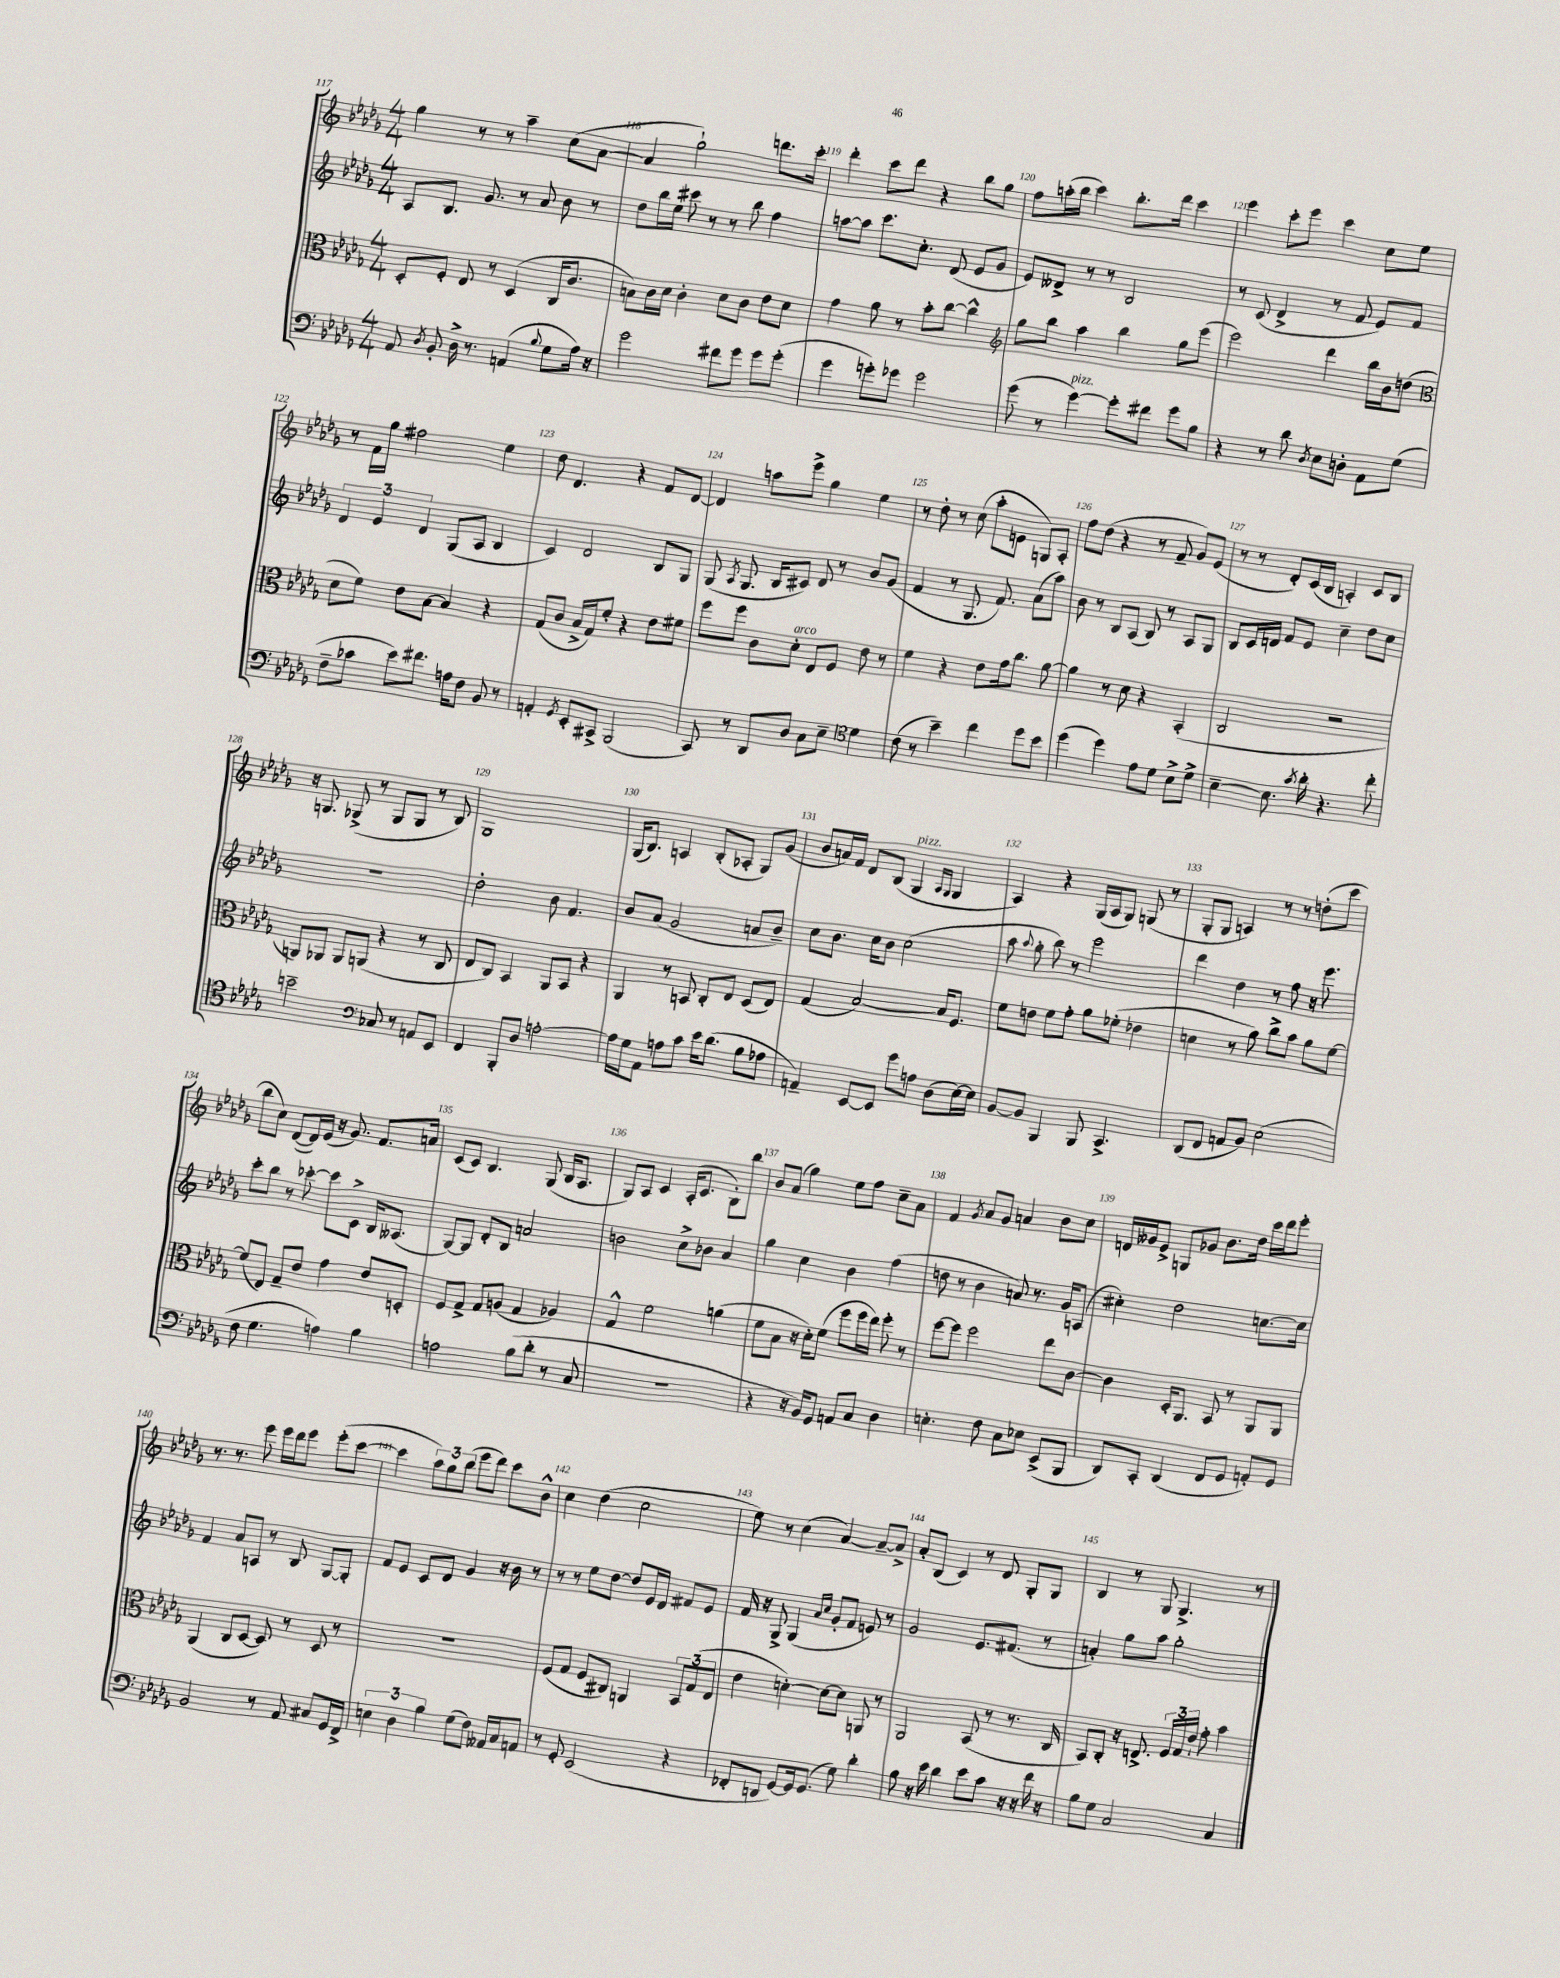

**kern	**kern	**kern	**kern
*staff4	*staff3	*staff2	*staff1
*clefF4	*clefC3	*clefG2	*clefG2
*k[b-e-a-d-g-]	*k[b-e-a-d-g-]	*k[b-e-a-d-g-]	*k[b-e-a-d-g-]
*M4/4	*M4/4	*M4/4	*M4/4
8AA-/	8D-'/L	8A-/L	4gg-\
8qD-/	.	.	.
8BB-'/	8F'/J	8.B-/J	.
16D-^\	8E-/	.	8r
8.r	.	8.g-/	.
.	8r	.	8r
(4AA/	(4D-/	8r	4aa-~\
.	.	8a-/	.
8qqB-/	.	.	.
8G-\L	16C/LK	8b-\	(8cc\L
.	8.c/J	.	.
16A-\Jk)	.	8r	[8a-\J
16r	.	.	.
=	=	=	=
2g-\	8B\L)	8dd-\L	4a-/]
.	16c\L	16bb-\L	.
.	16d-\JJ	16ee-\JJ	.
.	4c'\	8ccc#\	2gg-`\)
.	.	8r	.
8f#\L	8d-\L	8r	.
8g-\J	8c\J	8bb-\	.
8g-\L	8e-\L	4ff\	8.ddd\L
(8g-'\J	8d-\J	.	.
.	.	.	16ccc'\Jk
=	=	=	=
4g-\	4g-\	[8aa\L	4ddd-'\
.	.	8aa\]J	.
8g'\L)	8a-\	8.ccc\L	8ccc\L
8g-\J	8r	.	8ddd-\J
.	.	8.cc'\J	.
2g-\	8b-'\L	.	4r
.	[8cc\J	(8d-/	.
.	4cc^^\]	8e-/L	8bb-\L
.	.	8g-/J	8gg-\J
=	=	=	=
*	*clefG2	*	*
(8g-\	8gg-\L	8e-/L)	8ff\L
8r	8bb-\J	8d--^/J	(16aa'\L
.	.	.	16bb-\JJ
[4g-\)	4aa-\	8r	4ccc\)
.	.	8r	.
8g-'\]L	4bb-\	2B-/	8.bb-'\L
8f#\J	.	.	.
.	.	.	16ddd-\Jk
8g-\L	8gg-\L	.	4ccc\
8B-\J	(8eee-\J	.	.
=	=	=	=
4r	2eee-\)	8r	4eee-\
.	.	(8c/	.
8r	.	4d-^/	8ccc'\L
8d-\	.	.	8eee-\J
8qD-/	.	.	.
8E-\L	4ddd-\	8r	4ccc\
8D'\J	.	8f/	.
8AA-\L	16bb-\LL	8e-/L)	8cc\L
.	16b-\J	.	.
(8G-\J	(8dd\J	8f/J	8ee-\J
=	=	=	=
*	*clefC3	*	*
8F~\L	8d-\L	6d-/	8r
8c-\J	8f\J)	.	16f\LL
.	.	6e-/	.
.	.	.	16gg-\JJ
8e-\L)	8e-\L	.	2ff#\
.	.	6d-/	.
8.f#\J	[8B-\J	.	.
.	4B-/]	(8G-/L	.
16A\LK	.	.	.
8F\J	.	8A-/J	.
8BB-/	4r	4B-/	4ee-\
8r	.	.	.
=	=	=	=
4AA'/	(8G-/L	4c/)	8dd-\
.	8c/J	.	4.d-/
8qGG-/	.	.	.
8EE-'/L	16B-^/LL	2d-/	.
.	16G-/J)	.	.
8CC#^/J	8f'/J	.	.
(2BBB-/	4r	.	4r
.	8e-\L	8B-/L	8f/L
.	8f#\J	8G-/J	[8d-/J
=	=	=	=
8CC/)	8ff\L	(8G-/	4d-/]
.	.	8qA-/	.
8r	8ff\J	8.G-/	.
8DD-/L	8c\L	.	8aa\L
.	.	16B-/LK	.
8D-/J	8d-'\J	8c#/J)	8eee-^\J
8C\L	8E-/L	8d-/	4gg-\
8E-~\J	8F/J	8r	.
*clefC4	*	*	*
4d-\	8e-\	8b-/L	4ee-\
.	8r	(8g-/J	.
=	=	=	=
(8c\	4f\	4f/	8r
8r	.	.	8dd-'\
4b-~\)	4r	8r	8r
.	.	8.G-/	(8cc\
4cc\	8e-\L	.	8aa-'\L
.	.	8.f/)	.
.	16g-\k	.	8e\J
.	8.cc\J	.	.
8dd-\L	.	(8a-\L	8G/L)
8b-\J	[8a-\	8aa-\J)	8A-'/J
=	=	=	=
(4dd-\	4a-\]	8b-\	8ff\L
.	.	8r	(8dd-\J
4dd-\)	8r	8B-/L	4r
.	8d-\	(8A-/J	.
8e-\L	4r	8B-/)	8r
8d-\J	.	8r	8f~/
8B-^\L	(4BB-'/	8A-/L	8g-/L)
8d-^\J	.	8G-/J	(8e-/J
=	=	=	=
[4B-~\	2C/	8B-/L	8r
.	.	16c/L	8r
.	.	16d/JJ	.
8.B-\]	.	8f/L	8d-'/L)
.	.	8e-/J	(16c/L
8qg-/	.	.	.
16a-'\	.	.	16B-/JJ
4.r	2r	4cc~\	4A'/)
.	.	8dd-\L	8c/L
8cc'\	.	8cc\J	8B-/J
=	=	=	=
2b~\	8AA/L)	1r	16r
.	.	.	8.G/
.	8AA-/J	.	.
.	8AA-/L	.	(8G-^/
.	(8AA/J	.	8r
*clefF4	*	*	*
8C-/	4r	.	8G-/L
8r	.	.	8G-/J
8AA/L	8r	.	8r
8EE-/J	8C/	.	8B-/)
=	=	=	=
4FF/	8E-/L	2dd-'\	1G-
.	8C/J)	.	.
8BBB-'/L	4BB-/	.	.
8D-/J	.	.	.
[2A'\	8AA-/L	8b-\	.
.	8BB-/J	4.f/	.
.	4r	.	.
=	=	=	=
16A\]LL	4AA-/	8b-/L	(16G-/LK
16G-\J	.	.	8.B-/J)
8AA-\J	.	(8a-/J	.
8A\L	8r	2g-/	4A/
8c\J	8BB/	.	.
16e-\LK	8C'/L	.	(8B-'/L
(8.d-\J	.	.	.
.	8E-/J	.	8A-'/J
8B-\L	(8D-/L	8a/L	8G-/L)
8A-\J	8E-/J)	8b-~/J)	(8g-/J
=	=	=	=
4AA~/)	(4G-/	8cc\L	8b-/L
.	.	8.b-\J	16a/L)
.	.	.	16f/JJ
[8EE-/L	[2B-/)	.	8d-/L
.	.	16cc\LK	.
8EE-/]J	.	8b-\J	(8B-/J
8g-\L	.	(2cc\	4G-/
8A\J	.	.	.
.	.	.	16qqA-/LL
.	.	.	16qqG-/JJ
(8D-\L	16B-/]LK	.	4G-/
.	8.F/J	.	.
[16E-\L)	.	.	.
16E-\]JJ	.	.	.
=	=	=	=
[8BB-/L	8f\L	8aa-\	4A-/)
.	.	8qqaa-/	.
8BB-/]J	8e\J	8gg-'\	.
4BBB-/	8f\L	8bb-\)	4r
.	8g-'\J	8r	.
8BBB-/	8a-\L	2eee-\	(16G-/LL
.	.	.	16A-/J
4.CC^/	(8f-'\J	.	8G-/J)
.	4e-\	.	(8G/
.	.	.	8r
=	=	=	=
(8DD-/L	4d\	4ddd-\	8G-'/L
8FF/J	.	.	8G-/J
8AA/L	8r	4dd-\	4A/)
8BB-/J)	8a-\)	.	.
(2E-\	8cc^\L	8r	8r
.	8b-\J	8ff\	8r
.	8a-\L	16r	(8dd'\L
.	.	8.eee-\	.
.	[8f\J	.	8ccc\J
=	=	=	=
8F\	(8f/]L	8ccc'\L	8bb-\L
4.G-\	8E-/J)	8bb-\J	8cc\J)
.	8G-~/L	8r	([8d-/L
.	8e-/J	[8ccc-'\	16d-/]L)
.	.	.	(16e-/JJ
4A\)	4g-\	8ccc-\]L	16r
.	.	.	8.g-/)
.	.	8c^\J	.
4B-\	8e-/L	16B-/LK	8.f/L
.	.	(8.A--/J	.
.	8D'/J	.	.
.	.	.	16a/Jk
=	=	=	=
2A\	8F/L	[8G-/L)	(8c/L
.	8G-^/J	8G-/]J	8c/J)
.	8G-/L	8d-'/L	4.B-/
.	(8A/J	8B-/J	.
(8B-\L	4G-/	2a/	.
8d-'\J	.	.	(8G-/
8r	4A-/)	.	16B-/LK
.	.	.	8.A-/J
8C/	.	.	.
=	=	=	=
1r	4G-^^/	2b\	8G-/L)
.	.	.	8A-/J
.	2f\	.	4c/
.	.	8cc^\L	(16A-'/LK
.	.	.	8.c/J
.	.	8b-\J	.
.	(4a\	4a-/	8B-'\L)
.	.	.	8bb-\J
=	=	=	=
4r	8f\L	4gg-\	8b-/L
.	8B-\J	.	(8a-/J
16r	16r	4cc\	4gg-\)
16BB-/LK)	16d-'\LK)	.	.
8GG-/J	(8f\J	.	.
8AA/L	8ff\L	4b-\	8ee-\L
8C/J	16ff\L	.	8ff\J
.	16ee-\JJ)	.	.
4D-\	8ff'\	(4ff\	8cc~\L
.	8r	.	8a-\J
=	=	=	=
4.E'\	[8ff\L	8dd\	4f/
.	8ff\]J	8r	.
.	.	.	8qg-/
.	2ff\	4b-\	8a-/L
8F\	.	.	8g-/J
8C\L	.	8a/)	4a/
8E-\J	.	8.r	.
(8EE-^/L	8ee-\L	.	8b-\L
.	.	16g-/LK	.
8BBB-/J	[8c\J	(8A/J	8cc\J
=	=	=	=
8DD-/L)	4c\]	4cc#'\)	16d/LL
.	.	.	16g--/J
8CC'/J	.	.	8e-^/J
(4DD-/	16D-'/LK	2dd-\	8G/L
.	8.AA-/J	.	.
.	.	.	8g-/J
8FF/L	8BB-/	.	8.b-\L
8GG-/J	8r	.	.
.	.	.	16dd-\Jk
8AA'/L)	8AA-/L	[8.cc\L	16ccc\LL
.	.	.	16ddd-\J
8GG-/J	8AA-/J	.	8eee-'\J
.	.	16cc\]Jk	.
=	=	=	=
2BB-/	(4AA-/	4f/	8.r
.	.	.	8.r
.	8C/L	8a-/L	.
.	[8D-/J	8A/J	8eee-\
8r	8D-/])	8r	16eee-\LL
.	.	.	16ddd-\J
8AA-/	8r	8B-/	8eee-\J
8C#/L	8D-/	[8G-/L	(8eee-'\L
16GG-/L	8r	8G-'/]J	[8ccc\J
16FF^/JJ	.	.	.
=	=	=	=
6E\	1r	8f/L	4ccc\]
.	.	8e-/J	.
6D-\	.	.	.
.	.	8c/L	12aa-\L)
6B-\	.	.	12gg-\
.	.	8d-/J	.
.	.	.	(12bb-\J
(8G-\L	.	4g-/	8eee-\L
8F\J)	.	.	8ddd-\J)
16AA--/LL	.	16r	8ccc\L
16C/J	.	16b-\	.
8AA/J	.	8r	8b-^^\J
=	=	=	=
8r	(8F/L	8r	4cc\
8GG-'/	8G-/J	8r	.
(2EE-/	8F/L	8ee-\L	(4dd-\
.	8C#/J)	[8dd-\J	.
.	4AA/	8dd-/]L	2cc\
.	.	16e-/L	.
.	.	16d-/JJ	.
4r	12BB-/L	8f#/L	.
.	(12G-/	.	.
.	.	8e-/J	.
.	12E-/J	.	.
=	=	=	=
8FF-'/L	4e-\	16f/	8ee-\)
.	.	16r	.
8DD/J	.	8G-^/	8r
[8GG-/L)	[4d'\)	(4G-/	(4cc\
16GG-/]k	.	.	.
(8.GG-/J	.	.	.
.	.	16qqa-/LL	.
.	.	16qqcc/JJ	.
.	8d\_L	8g-'/L	[4a-/)
8G-\)	8d\]J	8f/J	.
4d-'\	8AA/	8e/)	8a-~/_L
.	8r	8r	8a-^/]J
=	=	=	=
8B-\	2AA-/	2g-/	8a-'/L
16r	.	.	(8B-/J
16e-\	.	.	.
4d-\	.	.	4c/)
8e-\L	(8BB-/	8.e-/L	8r
8c\J	8r	.	8d-/
.	.	(8.f#/J	.
16r	8.r	.	8G-'/L
16r	.	.	.
16f\	.	8r	8G-/J
16r	16C/	.	.
=	=	=	=
8B-\L	8BB-/L)	4a'/)	4B-/
8G-\J	8C'/J	.	.
2C/	16r	8gg-\L	8r
.	8.E^/	.	.
.	.	8aa-\J	8G-/
.	24F/LL	2gg-'\	4.G-^/
.	24G-/	.	.
.	24e-`/JJ	.	.
.	8g-'\	.	.
4C/	4b-\	.	.
.	.	.	8r
==	==	==	==
*-	*-	*-	*-
